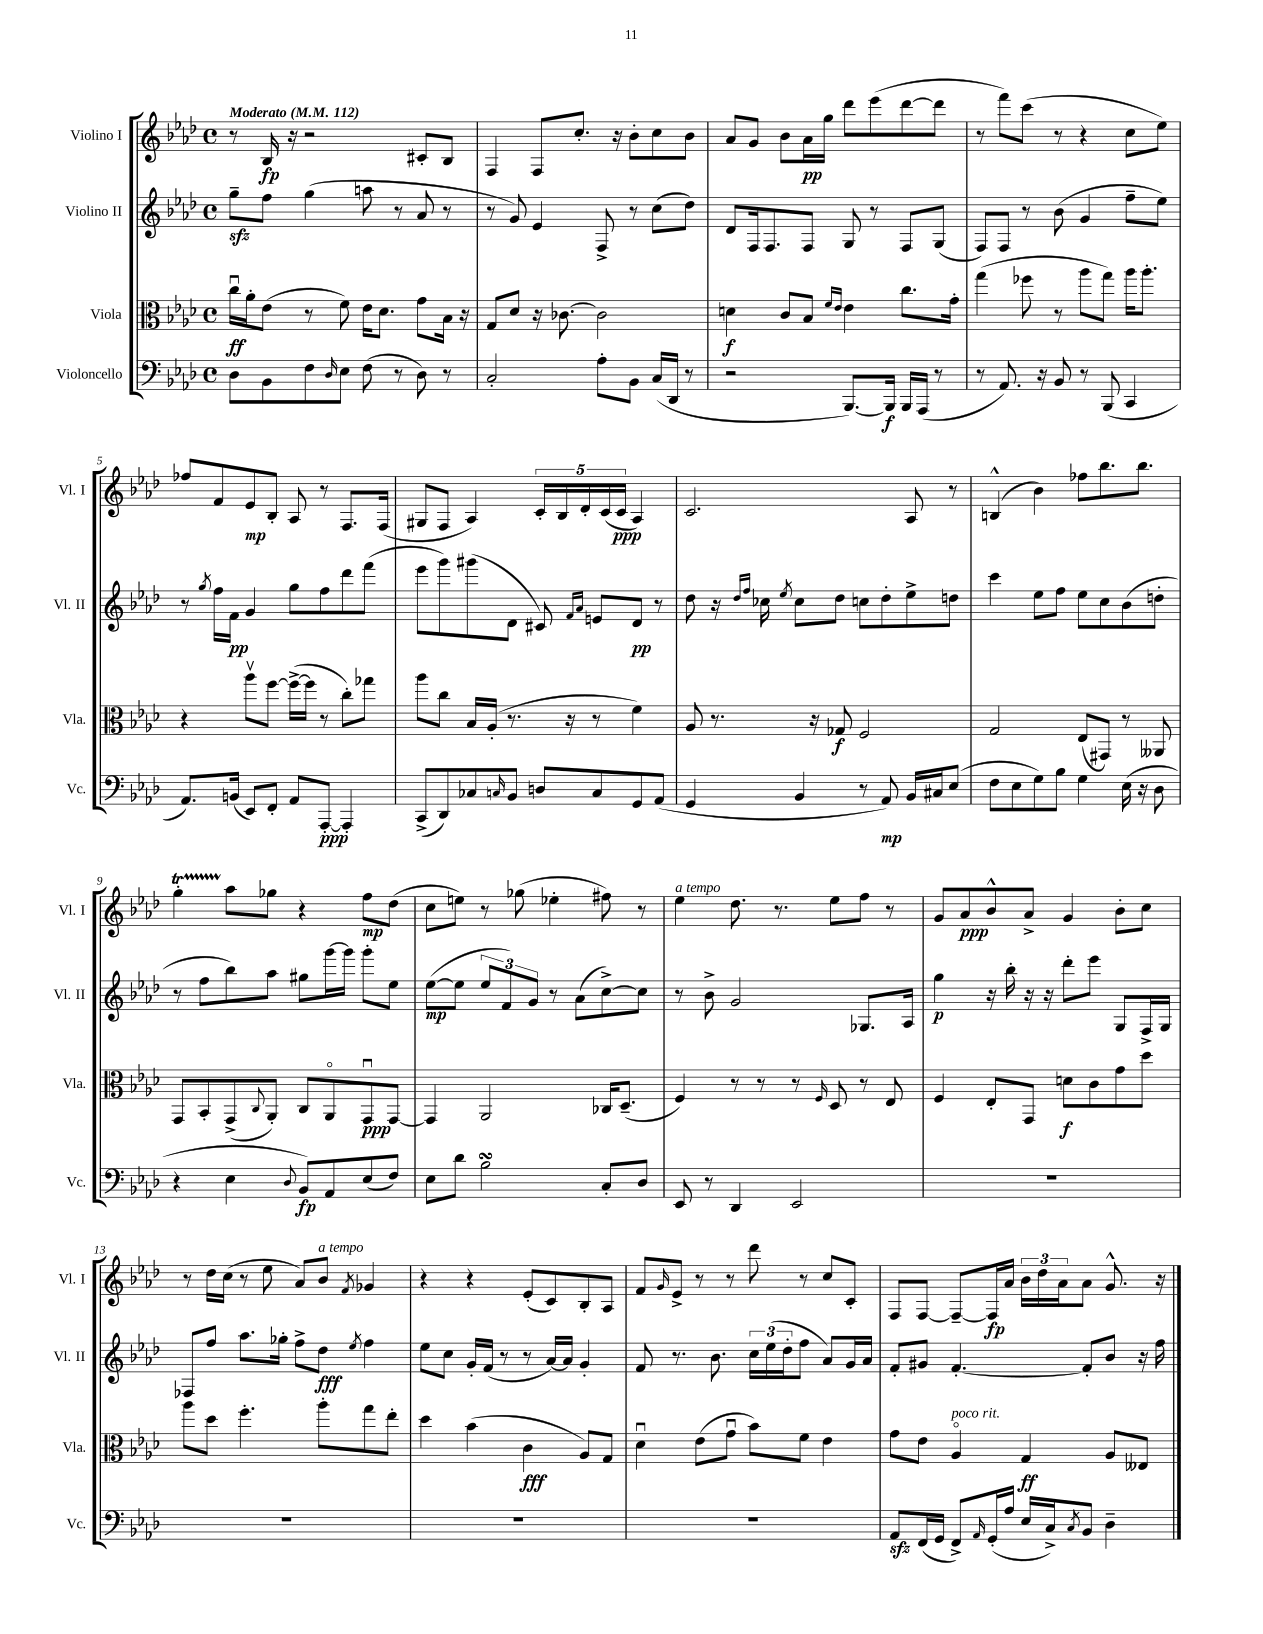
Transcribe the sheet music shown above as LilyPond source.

<<
\new StaffGroup <<
\new Staff = "s0" \with { instrumentName = "Violino I" shortInstrumentName = "Vl. I" } {
    \clef treble \key aes \major \defaultTimeSignature \time 4/4 \tempo "Moderato" 4 = 112
    r8 bes16\fp r16 r2 cis'8-. bes8 |
    f4 f8 c''8.-. r16 bes'8-. c''8 bes'8 |
    aes'8 g'8 bes'8 aes'16\pp g''16 des'''8 ees'''8( des'''8~ des'''8 |
    r8 f'''8) c'''8( r8 r4 c''8 ees''8) |
    fes''8 f'8 ees'8\mp bes8-. aes8 r8 f8. f16( |
    gis8 f8 aes4) \tuplet 5/4 { c'16-. bes16 des'16-. c'16( c'16\ppp } aes4) |
    c'2. aes8 r8 |
    b4-^( bes'4) fes''8 bes''8. bes''8. |
    g''4-.\startTrillSpan aes''8\stopTrillSpan ges''8 r4 f''8\mp des''8( |
    c''8 e''8) r8 ges''8( ees''4-. fis''8) r8 |
    ees''4^\markup { \italic "a tempo" } des''8. r8. ees''8 f''8 r8 |
    g'8 aes'8\ppp bes'8-^ aes'8-> g'4 bes'8-. c''8 |
    r8 des''16 c''16( r8 ees''8 aes'8) bes'8^\markup { \italic "a tempo" } \acciaccatura { f'8 } ges'4 |
    r4 r4 ees'8-.( c'8) bes8-. aes8 |
    f'8 \grace { g'16 } ees'8-> r8 r8 des'''8 r8 c''8 c'8-. |
    f8 f8~ f8~-- f16\fp aes'16 \tuplet 3/2 { bes'16 des''16 aes'16 } aes'8 g'8.-^ r16 \bar "|." |
}
\new Staff = "s1" \with { instrumentName = "Violino II" shortInstrumentName = "Vl. II" } {
    \clef treble \key aes \major \defaultTimeSignature \time 4/4
    g''8--\sfz f''8 g''4( a''8 r8 aes'8 r8 |
    r8 g'8) ees'4 f8-> r8 c''8( des''8) |
    des'8 f16 f8. f8 g8 r8 f8 g8( |
    f8) f8 r8 bes'8( g'4 f''8-- ees''8) |
    r8 \acciaccatura { g''8 } f''16 f'16\pp g'4 g''8 f''8 des'''8 f'''8( |
    ees'''8 g'''8) gis'''8( des'8 cis'8) \grace { f'16 aes'16 } e'8 des'8\pp r8 |
    des''8 r16 \grace { des''16 f''16 } ces''16 \acciaccatura { ees''8 } ces''8 des''8 c''8 des''8-. ees''8-> d''8 |
    c'''4 ees''8 f''8 ees''8 c''8 bes'8( d''8-. |
    r8 f''8 bes''8) aes''8 gis''8 g'''16~ g'''16 g'''8-. ees''8 |
    ees''8~\mp( ees''8 \tuplet 3/2 { ees''8 f'8) g'8 } r8 aes'8( c''8~->) c''8 |
    r8 bes'8-> g'2 ges8. aes16 |
    g''4\p r16 bes''16-. r16 r16 des'''8-. ees'''8 g8 f16-> g16 |
    fes8 f''8 aes''8. ges''16-. f''8-> des''8\fff \acciaccatura { ees''8 } f''4 |
    ees''8 c''8 g'16-. f'16( r8 r8 aes'16~) aes'16 g'4-. |
    f'8 r8. bes'8. \tuplet 3/2 { c''16 ees''16( des''16-. } f''8 aes'8) g'16 aes'16 |
    f'8-. gis'8 f'4.~-. f'8-. bes'8 r16 f''16 \bar "|." |
}
\new Staff = "s2" \with { instrumentName = "Viola" shortInstrumentName = "Vla." } {
    \clef alto \key aes \major \defaultTimeSignature \time 4/4
    c''16\downbow\ff aes'16-. ees'8( r8 f'8) ees'16 des'8. g'8 bes16 r16 |
    g8 des'8 r16 ces'8.~ ces'2 |
    d'4\f c'8 bes8 \grace { f'16 ees'16 } ees'4 c''8. g'16-. |
    g''4( fes''8 r8 aes''8 g''8) aes''16 aes''8.-. |
    r4 aes''8\upbow f''8~ f''16~->( f''16 r8 c''8-.) ges''8 |
    aes''8 c''8 bes16 aes16-.( r8. r16 r8 f'4) |
    aes8 r8. r16 ges8\f f2 |
    g2 ees8( gis,8) r8 aeses,8 |
    g,8 bes,8-. g,8->( \appoggiatura { c8 } aes,8-.) c8 aes,8\flageolet g,8\downbow\ppp g,8~ |
    g,4 aes,2 ces16 des8.--( |
    f4) r8 r8 r8 \grace { f16 } des8 r8 ees8 |
    f4 ees8-. g,8 d'8\f c'8 g'8 des''8 |
    aes''8 des''8 f''4.-. aes''8-. g''8 ees''8-. |
    des''4 bes'4( c'4\fff aes8) g8 |
    des'4\downbow ees'8( g'8\downbow bes'8) f'8 ees'4 |
    g'8 ees'8 aes4\flageolet^\markup { \italic "poco rit." } g4\ff aes8 eeses8 \bar "|." |
}
\new Staff = "s3" \with { instrumentName = "Violoncello" shortInstrumentName = "Vc." } {
    \clef bass \key aes \major \defaultTimeSignature \time 4/4
    des8 bes,8 f8 \grace { des16 } ees8 f8( r8 des8) r8 |
    c2-. aes8-. bes,8 c16( des,16 r8 |
    r2 bes,,8.~) bes,,16\f bes,,16 aes,,16( r8 |
    r8 aes,8.) r16 bes,8 r8 bes,,8( c,4 |
    aes,8.) b,16( ees,8) f,8-. aes,8 aes,,8~-.\ppp aes,,4-. |
    c,8->( des,8) ces8 \grace { c16 } bes,8 d8 c8 g,8 aes,8( |
    g,4 bes,4 r8 aes,8\mp) bes,16 cis16 ees8( |
    f8 ees8 g8) bes8 g4 ees16( r16 des8 |
    r4 ees4 \appoggiatura { des8 } bes,8\fp) aes,8 ees8( f8) |
    ees8 des'8 bes2\turn c8-. des8 |
    ees,8 r8 des,4 ees,2 |
    R1 |
    R1 |
    R1 |
    R1 |
    aes,8\sfz f,16( g,16 f,8->) \grace { aes,16 } g,16-.( aes16 ees16 c16->) \acciaccatura { c8 } bes,8 des4-- \bar "|." |
}
>>
>>
